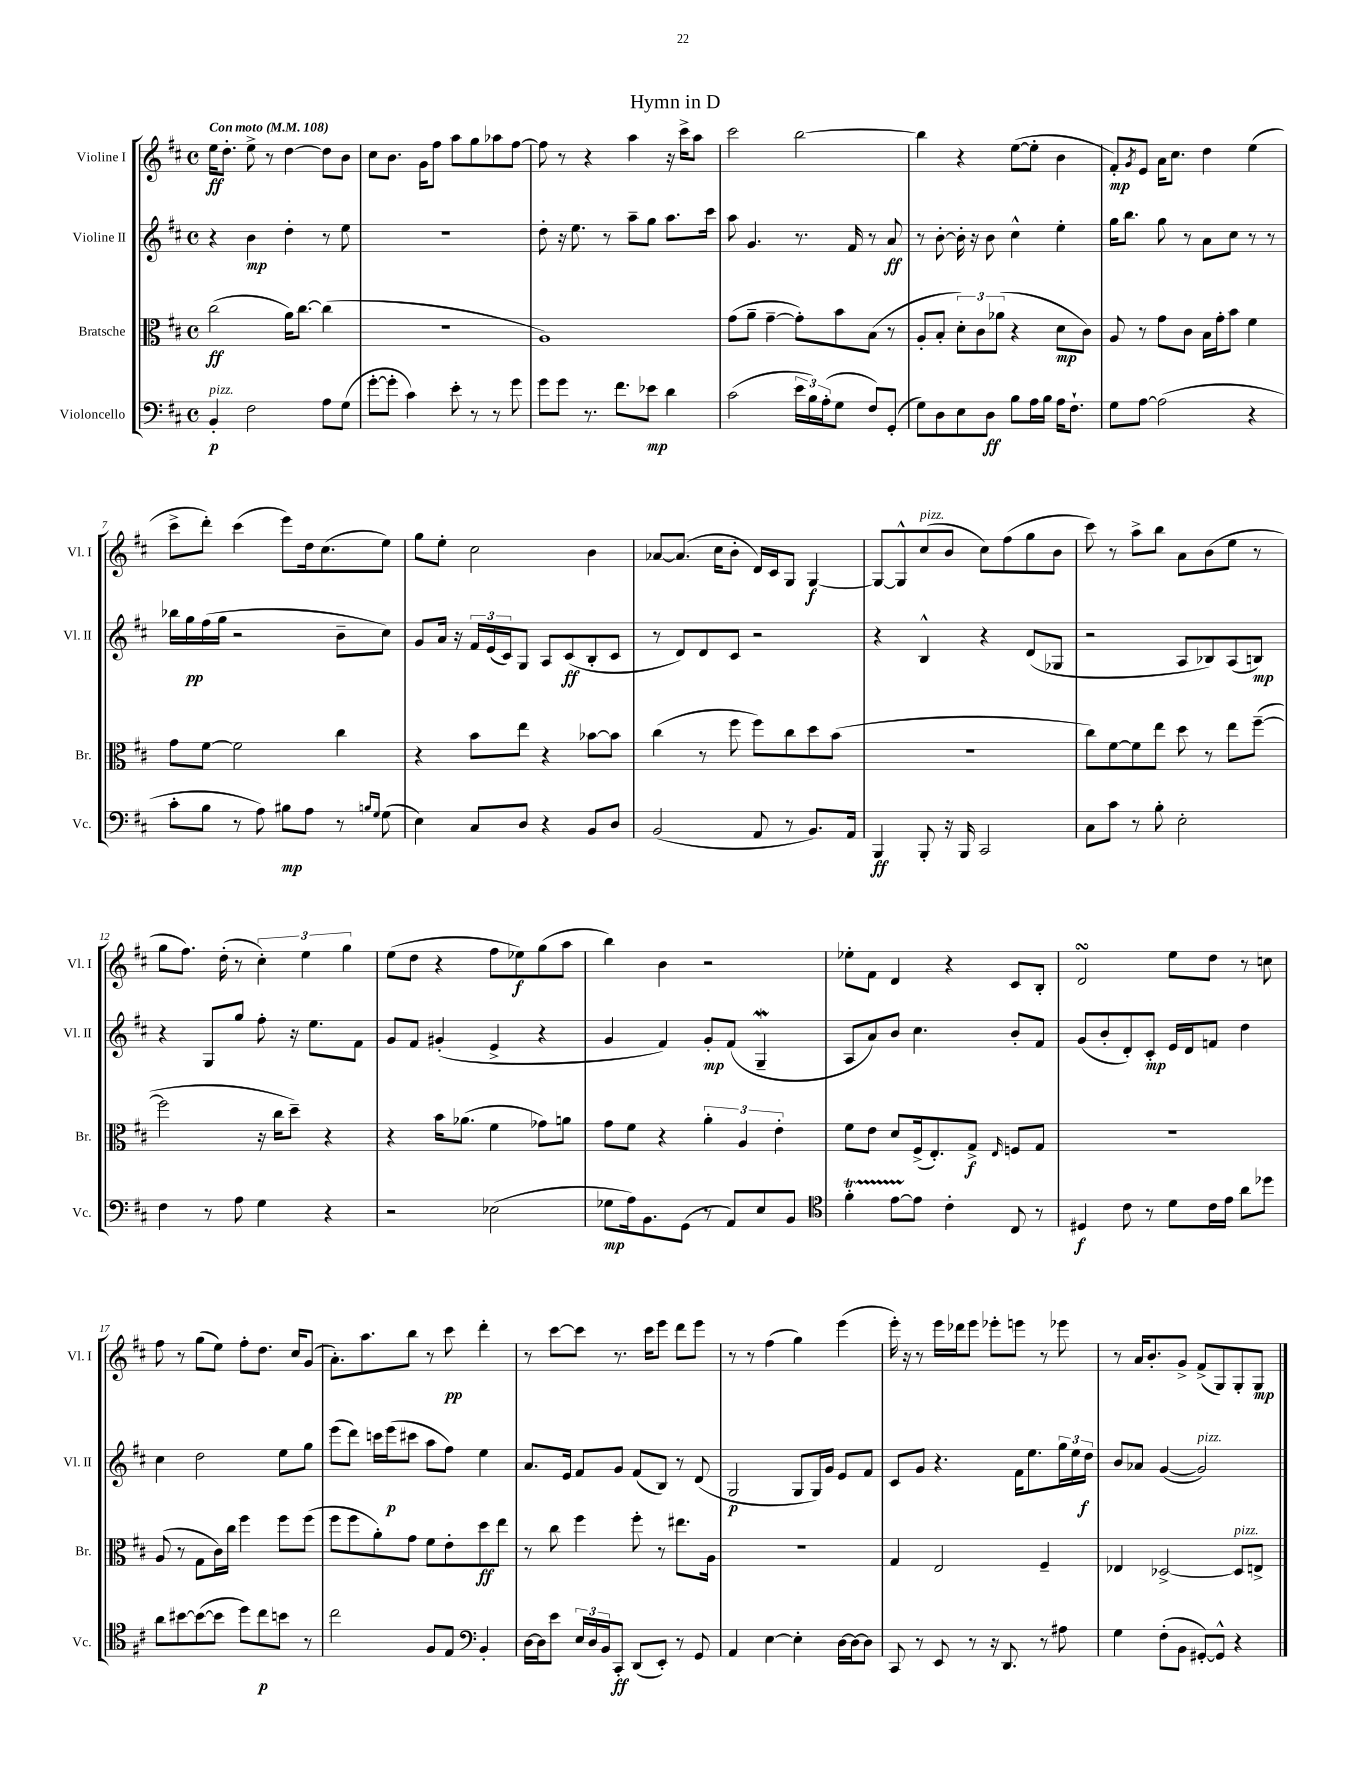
\header { title = "Hymn in D" }
<<
\new StaffGroup <<
\new Staff = "s0" \with { instrumentName = "Violine I" shortInstrumentName = "Vl. I" } {
    \clef treble \key d \major \defaultTimeSignature \time 4/4 \tempo "Con moto" 4 = 108
    e''16\ff d''8.-. e''8-> r8 d''4~ d''8 b'8 |
    cis''8 b'8. g'16 fis''8 a''8 g''8 aes''8 fis''8~ |
    fis''8 r8 r4 a''4 r16 cis'''16-> a''8 |
    cis'''2 b''2~ |
    b''4 r4 e''8~( e''8-. b'4 |
    fis'8-.\mp) \acciaccatura { g'8 } e'8 a'16 cis''8. d''4 e''4( |
    cis'''8-> d'''8-.) cis'''4( e'''8) d''16 cis''8.( e''8) |
    g''8 e''8-. cis''2 b'4 |
    aes'8~ aes'8.( cis''16 b'8-. d'16) cis'16 g8 g4~\f |
    g8~ g8-^ cis''8^\markup { \italic "pizz." }( b'8 cis''8) fis''8( g''8 b'8 |
    cis'''8) r8 a''8-> b''8 a'8 b'8( e''8 r8 |
    g''8 fis''8.) d''16-.( r8 \tuplet 3/2 { cis''4-.) e''4 g''4 } |
    e''8( d''8 r4 fis''8 ees''8\f) g''8( a''8 |
    b''4) b'4 r2 |
    ees''8-. fis'8 d'4 r4 cis'8 b8-. |
    d'2\turn e''8 d''8 r8 c''8 |
    fis''8 r8 g''8( e''8) fis''8-. d''8. cis''16 g'8( |
    a'8.-.) a''8. b''8 r8 cis'''8\pp d'''4-. |
    r8 cis'''8~ cis'''8 r8. cis'''16 e'''8 d'''8 e'''8 |
    r8 r8 fis''4( g''4) e'''4( |
    e'''16-.) r16 r8 e'''16 des'''16 e'''8 ees'''8-. e'''8 r8 ees'''8 |
    r8 a'16 b'8.-. g'8-> fis'8->( g8) g8-. g8\mp \bar "|." |
}
\new Staff = "s1" \with { instrumentName = "Violine II" shortInstrumentName = "Vl. II" } {
    \clef treble \key d \major \defaultTimeSignature \time 4/4
    r4 b'4\mp d''4-. r8 e''8 |
    R1 |
    d''8-. r16 e''8. r8 a''8-- g''8 a''8. cis'''16 |
    a''8 g'4. r8. fis'16 r8 a'8\ff |
    r8 b'8~-. b'16-. r16 b'8 cis''4-^ e''4-. |
    g''16 b''8. g''8 r8 a'8 cis''8 r8 r8 |
    bes''16 g''16\pp fis''16( g''16 r2 b'8-- cis''8) |
    g'8 a'16 r16 \tuplet 3/2 { fis'16 e'16( cis'16) } g8 a8 cis'8\ff( b8-. cis'8 |
    r8 d'8) d'8 cis'8 r2 |
    r4 b4-^ r4 d'8( ges8 |
    r2 a8 bes8) a8( b8\mp) |
    r4 g8 g''8 fis''8-. r16 e''8. fis'8 |
    g'8 fis'8 gis'4-.( e'4-> r4 |
    g'4 fis'4) g'8-.\mp fis'8( g4--\mordent |
    a8 a'8) b'8 cis''4. b'8-. fis'8 |
    g'8( b'8-. d'8-.) cis'8-.\mp e'16 d'16 f'8 d''4 |
    cis''4 d''2 e''8 g''8 |
    e'''8( d'''8) c'''16 e'''16\p( cis'''8 a''8 fis''8) e''4 |
    a'8. e'16 fis'8 g'8 fis'8( b8) r8 d'8( |
    g2\p g8 g16) g'16 e'8 fis'8 |
    cis'8 g'8 r4. fis'16 e''8. \tuplet 3/2 { g''16 e''16 d''16\f } |
    b'8 aes'8 g'4~( g'2^\markup { \italic "pizz." }) \bar "|." |
}
\new Staff = "s2" \with { instrumentName = "Bratsche" shortInstrumentName = "Br." } {
    \clef alto \key d \major \defaultTimeSignature \time 4/4
    cis''2\ff( a'16) cis''8.~ cis''4( |
    R1 |
    a1) |
    g'8( a'8-- g'4~-- g'8-.) b'8 b8( r8 |
    a8-. b8-. \tuplet 3/2 { d'8-.) cis'8 aes'8( } r4 d'8\mp cis'8) |
    a8 r8 g'8 cis'8 b16 g'16-. b'8 fis'4 |
    g'8 fis'8~ fis'2 cis''4 |
    r4 b'8 e''8 r4 bes'8~ bes'8 |
    cis''4( r8 fis''8 fis''8) cis''8 d''8 b'8( |
    R1 |
    cis''8) fis'8~ fis'8 e''8 d''8 r8 e''8 fis''8~--( |
    fis''2 r16 cis''16 d''8--) r4 |
    r4 b'16 aes'8.( fis'4 ges'8) a'8 |
    g'8 fis'8 r4 \tuplet 3/2 { a'4-. a4 e'4-. } |
    fis'8 e'8 d'8 fis16->( e8.-.) g8->\f \grace { e16 } f8 g8 |
    R1 |
    a8( r8 g8 cis'16) cis''16 fis''4 fis''8 fis''8( |
    fis''8 fis''8 a'8-.) g'8 fis'8 e'8-. d''8\ff e''8 |
    r8 cis''8 fis''4 fis''8-. r8 eis''8. a16 |
    R1 |
    g4 e2 fis4-- |
    ees4 des2~-> des8^\markup { \italic "pizz." } e8-> \bar "|." |
}
\new Staff = "s3" \with { instrumentName = "Violoncello" shortInstrumentName = "Vc." } {
    \clef bass \key d \major \defaultTimeSignature \time 4/4
    b,4-.\p^\markup { \italic "pizz." } fis2 a8 g8( |
    g'8~-. g'8-. cis'4) e'8-. r8 r8 g'8 |
    g'8 g'8 r8. fis'8. ees'8\mp d'4 |
    cis'2( \tuplet 3/2 { e'16 b16) a16-.( } g8 fis8) g,8-.( |
    g8) d8 e8 d8\ff b8 a16 b16 a16 fis8.-! |
    g8 a8~ a2( r4 |
    cis'8-. b8 r8 a8) bis8\mp a8 r8 \grace { b16 g16 } g8( |
    e4) cis8 d8 r4 b,8 d8 |
    b,2( a,8 r8 b,8.) a,16 |
    b,,4\ff b,,8-. r16 b,,16 cis,2 |
    cis8 cis'8 r8 b8-. e2-. |
    fis4 r8 a8 g4 r4 |
    r2 ees2( |
    ges8\mp a16) b,8. g,8( r8 a,8) e8 b,8 |
    \clef tenor fis'4-.\startTrillSpan e'8~ e'8\stopTrillSpan cis'4-. cis8 r8 |
    dis4\f cis'8 r8 d'8 cis'16 e'16 a'8 des''8 |
    a'8 bis'8~ bis'8~( bis'8 d''8) cis''8\p b'8 r8 |
    cis''2 fis8 e8 \clef bass b,4-. |
    d16~ d16 e'8 \tuplet 3/2 { e16 d16 b,16 } cis,8-.\ff d,8( e,8-.) r8 g,8 |
    a,4 e4~ e4-. d16~ d16~ d8 |
    cis,8 r8 e,8 r8 r16 d,8. r8 ais8 |
    g4 fis8-.( b,8 gis,8~-.) gis,8-^ r4 \bar "|." |
}
>>
>>
